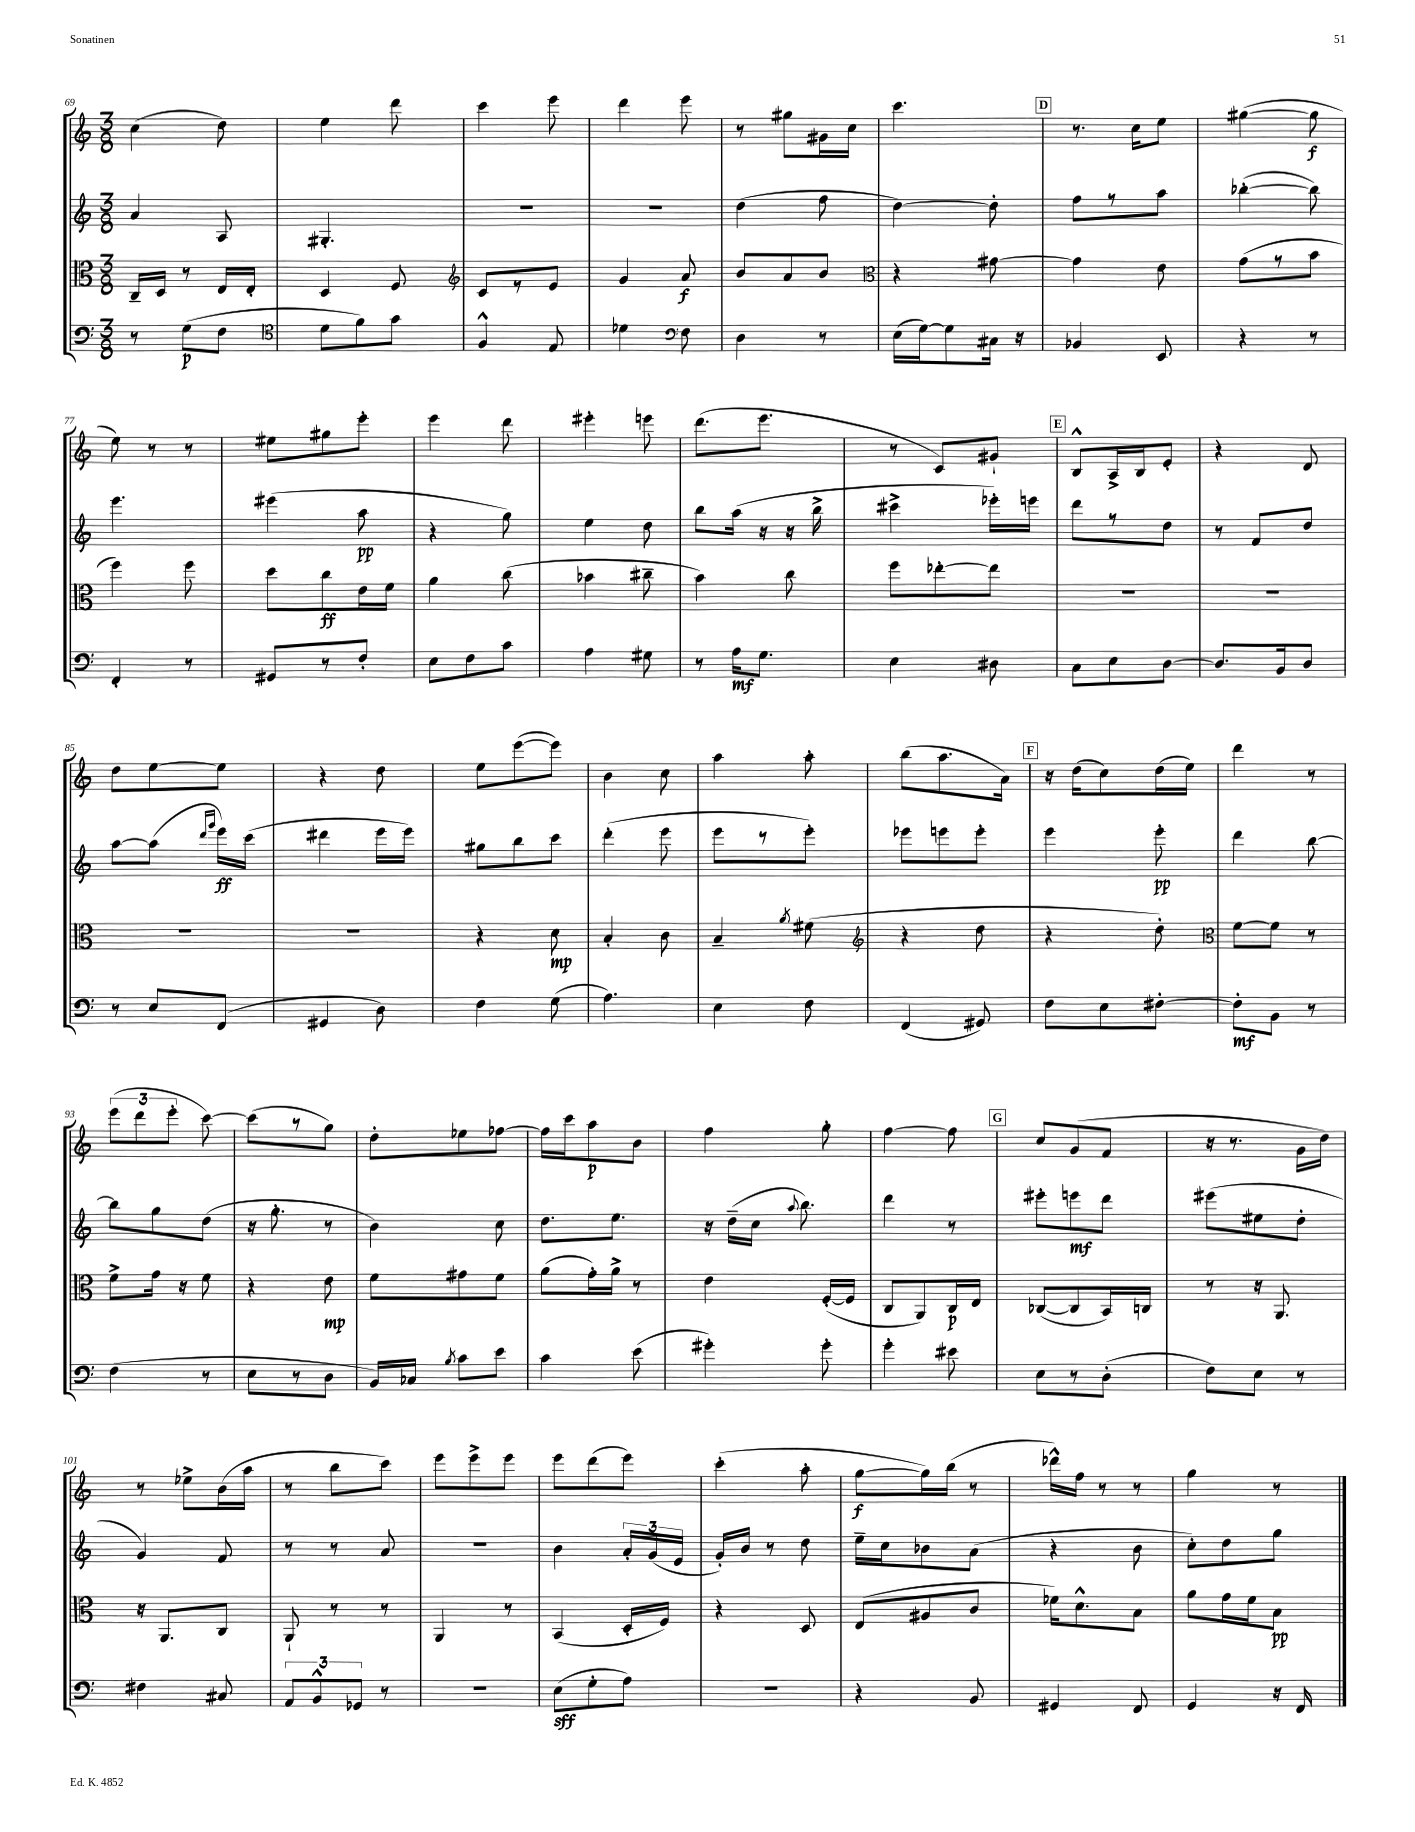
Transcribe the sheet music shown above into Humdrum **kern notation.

**kern	**kern	**kern	**kern
*staff4	*staff3	*staff2	*staff1
*clefF4	*clefC3	*clefG2	*clefG2
*k[]	*k[]	*k[]	*k[]
*M3/8	*M3/8	*M3/8	*M3/8
8r	16C~	4a	(4cc
.	16D	.	.
(8G	8r	.	.
8F	16E	8A	8dd)
.	16E'	.	.
=	=	=	=
*clefC4	*	*	*
8d	4D	4.G#'	4ee
8f)	.	.	.
8g	8F	.	8ddd
=	=	=	=
*	*clefG2	*	*
4F^^	8c	4.r	4ccc
.	8r	.	.
8E	8e	.	8eee
=	=	=	=
4d-	4g	4.r	4ddd
*clefF4	*	*	*
8F	8a	.	8eee
=	=	=	=
4D	8b	(4dd	8r
.	8a	.	8gg#
8r	8b	8ff	16g#
.	.	.	16cc
=	=	=	=
*	*clefC3	*	*
(16E	4r	[4dd)	4.ccc
[16G)	.	.	.
8G]	.	.	.
16C#	[8g#	8dd']	.
16r	.	.	.
=	=	=	=
4BB-	4g#]	8ff	8.r
.	.	8r	.
.	.	.	16cc
8EE	8e	8aa	8ee
=	=	=	=
4r	(8g	([4bb-'	([4gg#
.	8r	.	.
8r	8b	8bb-])	8gg#]
=	=	=	=
4FF'	4ff)	4.eee	8ee)
.	.	.	8r
8r	8ff	.	8r
=	=	=	=
8GG#	8dd	(4eee#	8ee#
8r	8cc	.	8gg#
8F'	16e	8aa	8eee'
.	16f	.	.
=	=	=	=
8E	4a	4r	4eee
8F	.	.	.
8c	(8cc	8gg)	8ddd
=	=	=	=
4A	4b-	4ee	4eee#'
8G#	8cc#~	8dd	8eee
=	=	=	=
8r	4b)	8bb	(8.ddd
16A	.	(16aa	.
8.G	.	16r	8.eee
.	8cc	16r	.
.	.	16bb^	.
=	=	=	=
4E	8ff	4ccc#^	8r
.	[8ee-'	.	8c)
8D#	8ee-]	16eee-')	8g#`
.	.	16eee	.
=	=	=	=
8C	4.r	8ddd	8B^^
8E	.	8r	16A^
.	.	.	16B
[8D	.	8dd	8e'
=	=	=	=
8.D]	4.r	8r	4r
.	.	8f	.
16BB	.	.	.
8D	.	8dd	8d
=	=	=	=
8r	4.r	[8aa	8dd
8E	.	(8aa]	[8ee
.	.	16qqddd	.
.	.	16qqggg	.
(8FF	.	16eee)	8ee]
.	.	(16ccc	.
=	=	=	=
4GG#	4.r	4ddd#	4r
8D)	.	16eee	8dd
.	.	16eee)	.
=	=	=	=
4F	4r	8gg#	8ee
.	.	8bb	([8eee
(8G	8d	8ccc	8eee])
=	=	=	=
4.A)	4B'	(4ddd'	4b
.	8c	8eee	8cc
=	=	=	=
4E	4B~	8eee	4aa
.	.	8r	.
.	8qa	.	.
8F	(8f#	8eee')	8aa'
=	=	=	=
*	*clefG2	*	*
(4FF	4r	8eee-	(8bb
.	.	8eee	8.aa
8GG#)	8dd	8eee'	.
.	.	.	16a)
=	=	=	=
8F	4r	4eee	16r
.	.	.	(16dd
8E	.	.	8cc)
[8F#'	8dd')	8eee'	(16dd
.	.	.	16ee)
=	=	=	=
*	*clefC3	*	*
8F#']	[8f	4ddd	4ddd
8BB	8f]	.	.
8r	8r	[8bb	8r
=	=	=	=
(4F	8f^	8bb]	(12eee
.	.	.	12ddd
.	16g	8gg	.
.	.	.	12eee'
.	16r	.	.
8r	8f	(8dd	[8ccc)
=	=	=	=
8E	4r	16r	(8ccc]
.	.	8.gg'	.
8r	.	.	8r
8D	8e	8r	8gg)
=	=	=	=
16BB)	8f	4b)	8dd'
16C-	.	.	.
8qB	.	.	.
8c	8g#	.	8ee-
8e	8f	8cc	[8ff-
=	=	=	=
4c	(8a	8.dd	16ff-]
.	.	.	16ccc
.	16g')	.	8aa
.	16a^	8.ee	.
(8e	8r	.	8b
=	=	=	=
4g#')	4e	16r	4ff
.	.	(16dd~	.
.	.	16cc	.
.	.	8qqaa	.
.	.	8.bb)	.
8g#'	([16F'	.	8gg'
.	16F]	.	.
=	=	=	=
4g'	8C	4ddd	[4ff
.	8AA)	.	.
8e#	16C	8r	8ff]
.	16E	.	.
=	=	=	=
8E	([8C-	8eee#'	8cc
8r	8C-]	8eee	(8g
(8D'	16BB)	8ddd	8f
.	16C	.	.
=	=	=	=
8F)	8r	(8eee#	16r
.	.	.	8.r
8E	16r	8ee#	.
.	8.AA	.	.
8r	.	8dd'	16g
.	.	.	16dd)
=	=	=	=
4F#	16r	4g)	8r
.	8.AA	.	.
.	.	.	8ee-^
8C#	8C	8f	(16b
.	.	.	16aa
=	=	=	=
12AA	8AA`	8r	8r
12BB^^	.	.	.
.	8r	8r	8bb
12GG-	.	.	.
8r	8r	8a	8ccc)
=	=	=	=
4.r	4AA	4.r	8eee
.	.	.	8eee^
.	8r	.	8eee
=	=	=	=
(8E	(4BB	4b	8eee
8G'	.	.	(8ddd
8A)	16D'	24a'	8eee)
.	.	(24g	.
.	16F)	.	.
.	.	24e	.
=	=	=	=
4.r	4r	16g')	(4ccc'
.	.	16b	.
.	.	8r	.
.	8D	8dd	8aa'
=	=	=	=
4r	(8E	16ee~	[8gg
.	.	16cc	.
.	8A#	8b-	16gg])
.	.	.	(16bb
8BB	8c	(8a	8r
=	=	=	=
4GG#	16f-)	4r	16ddd-^^)
.	8.d^^	.	16ff
.	.	.	8r
8FF	8B	8b	8r
=	=	=	=
4GG	8a	8cc')	4gg
.	16g	8dd	.
.	16f	.	.
16r	8B	8gg	8r
16FF	.	.	.
==	==	==	==
*-	*-	*-	*-
